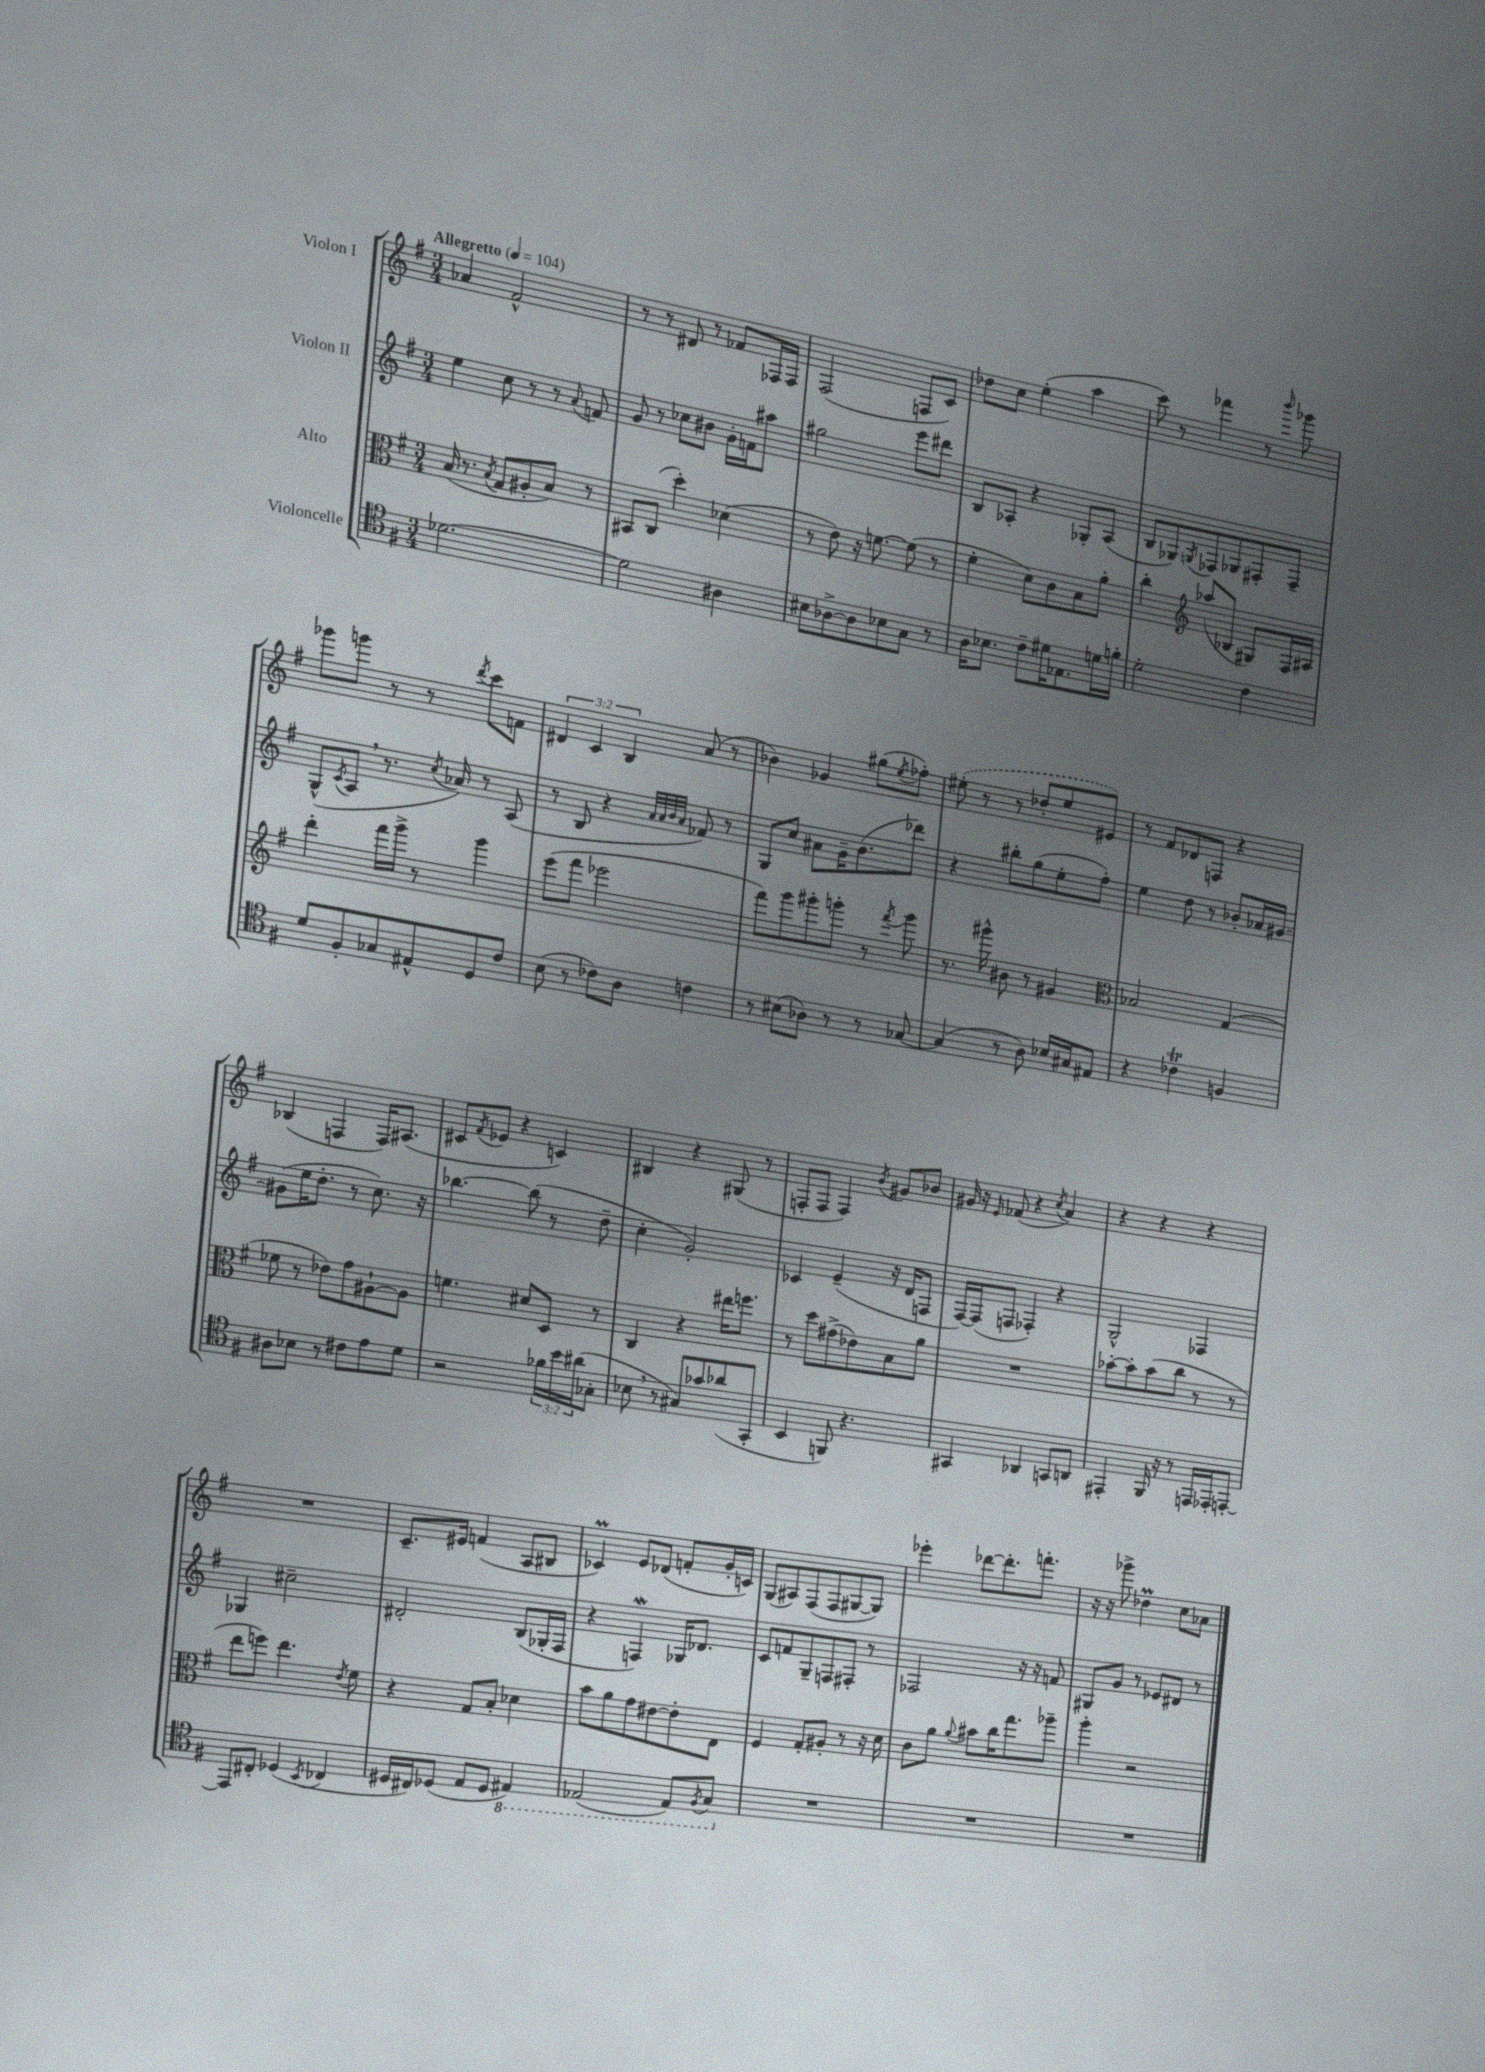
<<
\new StaffGroup <<
\new Staff = "s0" \with { instrumentName = "Violon I" } {
    \clef treble \key g \major \numericTimeSignature \time 3/4 \override Staff.TupletNumber.text = #tuplet-number::calc-fraction-text \tempo "Allegretto" 4 = 104
    aes'4 fis'2-^ |
    r8 r8 dis'8 r8 fes'8 fes16 fes16 |
    fis2( f8 c'8) |
    des''8 c''8 e''4-.( a''4 |
    c'''8) r8 fes'''4 r8 \grace { b'''16 } ges'''8 |
    ges'''8 g'''8 r8 r8 \acciaccatura { d'''8 } c'''8 f'8 |
    \tuplet 3/2 { dis'4 c'4 b4 } a'8( r8 |
    bes'4) ges'4 gis''8( \acciaccatura { e''8 } fes''8-.) |
    \once \slurDashed eis''8-.( r8 r8 des''8-. eis''8 eis'8) |
    r8 fis'8 des'8 f8 r4 |
    bes4( f4 f16) ais8.( |
    cis'8 \acciaccatura { fis'8 } ees'8 r4 c'4) |
    bis4 r4 gis8( r8 |
    f8-. f8 f4) \acciaccatura { b'8 } gis'8 bes'8 |
    gis'16 r16 \grace { e'16 } fes'8( r4 \acciaccatura { c''8 } a'4) |
    r4 r4 r4 |
    R2. |
    c'8.-- eis'16 f'4( a8 bis8 |
    ces'4\prall) e'8 des'8( f'8-. g'16-. c'16) |
    g8( ais8) fis8( fis8 gis8~ gis8) |
    ees'''4-. des'''8~ des'''8.-. f'''8.-. |
    r16 r16 ges'''8-> des''4\prall c''8 aes'8 \bar "|." |
}
\new Staff = "s1" \with { instrumentName = "Violon II" } {
    \clef treble \key g \major \numericTimeSignature \time 3/4
    e''4 c''8 r8 r8 \appoggiatura { a'8 } f'8 |
    g'8 r8 ces''8 bis'8 g'16-. f'16 ais''8 |
    gis''2 e'''8 dis'''8 |
    b8 aes8-. r4 ges8-. aes8( |
    b8 ges8) \acciaccatura { g8 } fes8 ges8 fis8-. fis8-- |
    g8-^( \acciaccatura { c'8 } a8 \breathe r8. \acciaccatura { c''8 } aes'16) r8 a8( |
    r8 b8 r4 \grace { a'32 a'32 b'32 a'32 } fes'8) r8 |
    g8 c''8 ais'8 g'16-- b'8.( des'''8) |
    r4 bis''8-. g''8( e''8-. fis''8-.) |
    e''4 d''8 r8 bes'8-. aes'16 gis'16~ |
    gis'8( e''16 d''8.-. r8 c''8.) r16 |
    bes''4.~ bes''8( r8 d''8-- |
    c''4-. g'2-.) |
    ces'4 e'4--( r16 d'16 f8 |
    fis16~) fis16( f8 fes4-.) r4 |
    g2-^ fes4 |
    ges4 cis''2-- |
    dis'2-. b8( ges16-. fis16 |
    r4 f4\mordent) ges16 des'8. |
    c'8 f'8 g8-- f8 fis8-. r8 |
    fes2 r16 r16 f'8 |
    gis8 g'8 r8 ees'8 dis'8 r8 \bar "|." |
}
\new Staff = "s2" \with { instrumentName = "Alto" } {
    \clef alto \key g \major \numericTimeSignature \time 3/4
    b16( r8. \acciaccatura { b8 } g8 ais8-. b8) r8 |
    bis,8 c8( d''4-.) des'4( |
    r8 e'8) r16 f'8.~ f'8( r8 |
    fis'4-. d'8) c'8 b8 a'8-. |
    c''4-. \clef treble aes''8( bes8 gis8) fis16 ais16 |
    d'''4-. fis'''16 g'''16-> r8 g'''4 |
    e'''8( fis'''8 ees'''2 |
    fis'''8) g'''8 gis'''8-. g'''8-. r8 \acciaccatura { fis'''8 } g'''8 |
    r8. gis'''16-^ bis'8 r8 gis'4 |
    \clef alto bes2 g4( |
    fes'8 r8 ees'8) g'8 ais8~-! ais8 |
    f'4. dis'8 d8 r8 |
    c4 r4 eis''16 f''8. |
    r8 d''8 gis'8->( ees'8) b8 a'8 |
    R2. |
    bes'8~-. bes'8-. bes'8( c''8 r8 r8 |
    e''8 f''8) e''4. \acciaccatura { e'8 } fis'8 |
    r4 g8 b8-. des'4 |
    b'8 a'8 g'8 eis'8~ eis'8-. e8 |
    fis4 g8-. ais8-. r8 r16 d'16 |
    c'8 a'8 \appoggiatura { a'8 } bis'8 c''16 g''8. aes''8-- |
    a''4-. r2 \bar "|." |
}
\new Staff = "s3" \with { instrumentName = "Violoncelle" } {
    \clef tenor \key g \major \numericTimeSignature \time 3/4 \override Staff.TupletNumber.text = #tuplet-number::calc-fraction-text
    des'2.~ |
    des'2 ais4 |
    bis8 aes8~-> aes8 bes8 g8 r8 |
    a16 bes8. c'8-- dis'16 ees8. d'16 f'16-. |
    d'2-. c'4 |
    d'8 fis8-. ges8 eis8-^ d8 c'8 |
    b8( r8 ces'8) a8 c'4 |
    r8 bis8( aes8) r8 r8 ges8~ |
    ges4( r8 a8) bes16 gis16 eis8 |
    r4 ces'4\trill f4 |
    ais8 bes8 r8 cis'8 e'8 d'8 |
    r2 \tuplet 3/2 { fes'16 b'16 ais'16( } ges8-. |
    bes8 \breathe r8 gis8) ges'8 aes'8( g,8-. |
    b,4 f,8) r4. |
    gis,4 aes,4 g,8 a,8 |
    eis,4-. fis,16 r16 r8 e,16 ees,16-. e,8~-. |
    e,8 cis8-. des4( \acciaccatura { b,8 } ces4 |
    dis16 cis16) des8( e8 des8 \ottava #-1 eis,4) |
    ees,2( ees,8) \acciaccatura { fis,8 } g,8 \ottava #0 |
    R2. |
    R2. |
    R2. \bar "|." |
}
>>
>>
\layout { \context { \Score \remove "Bar_number_engraver" } }
